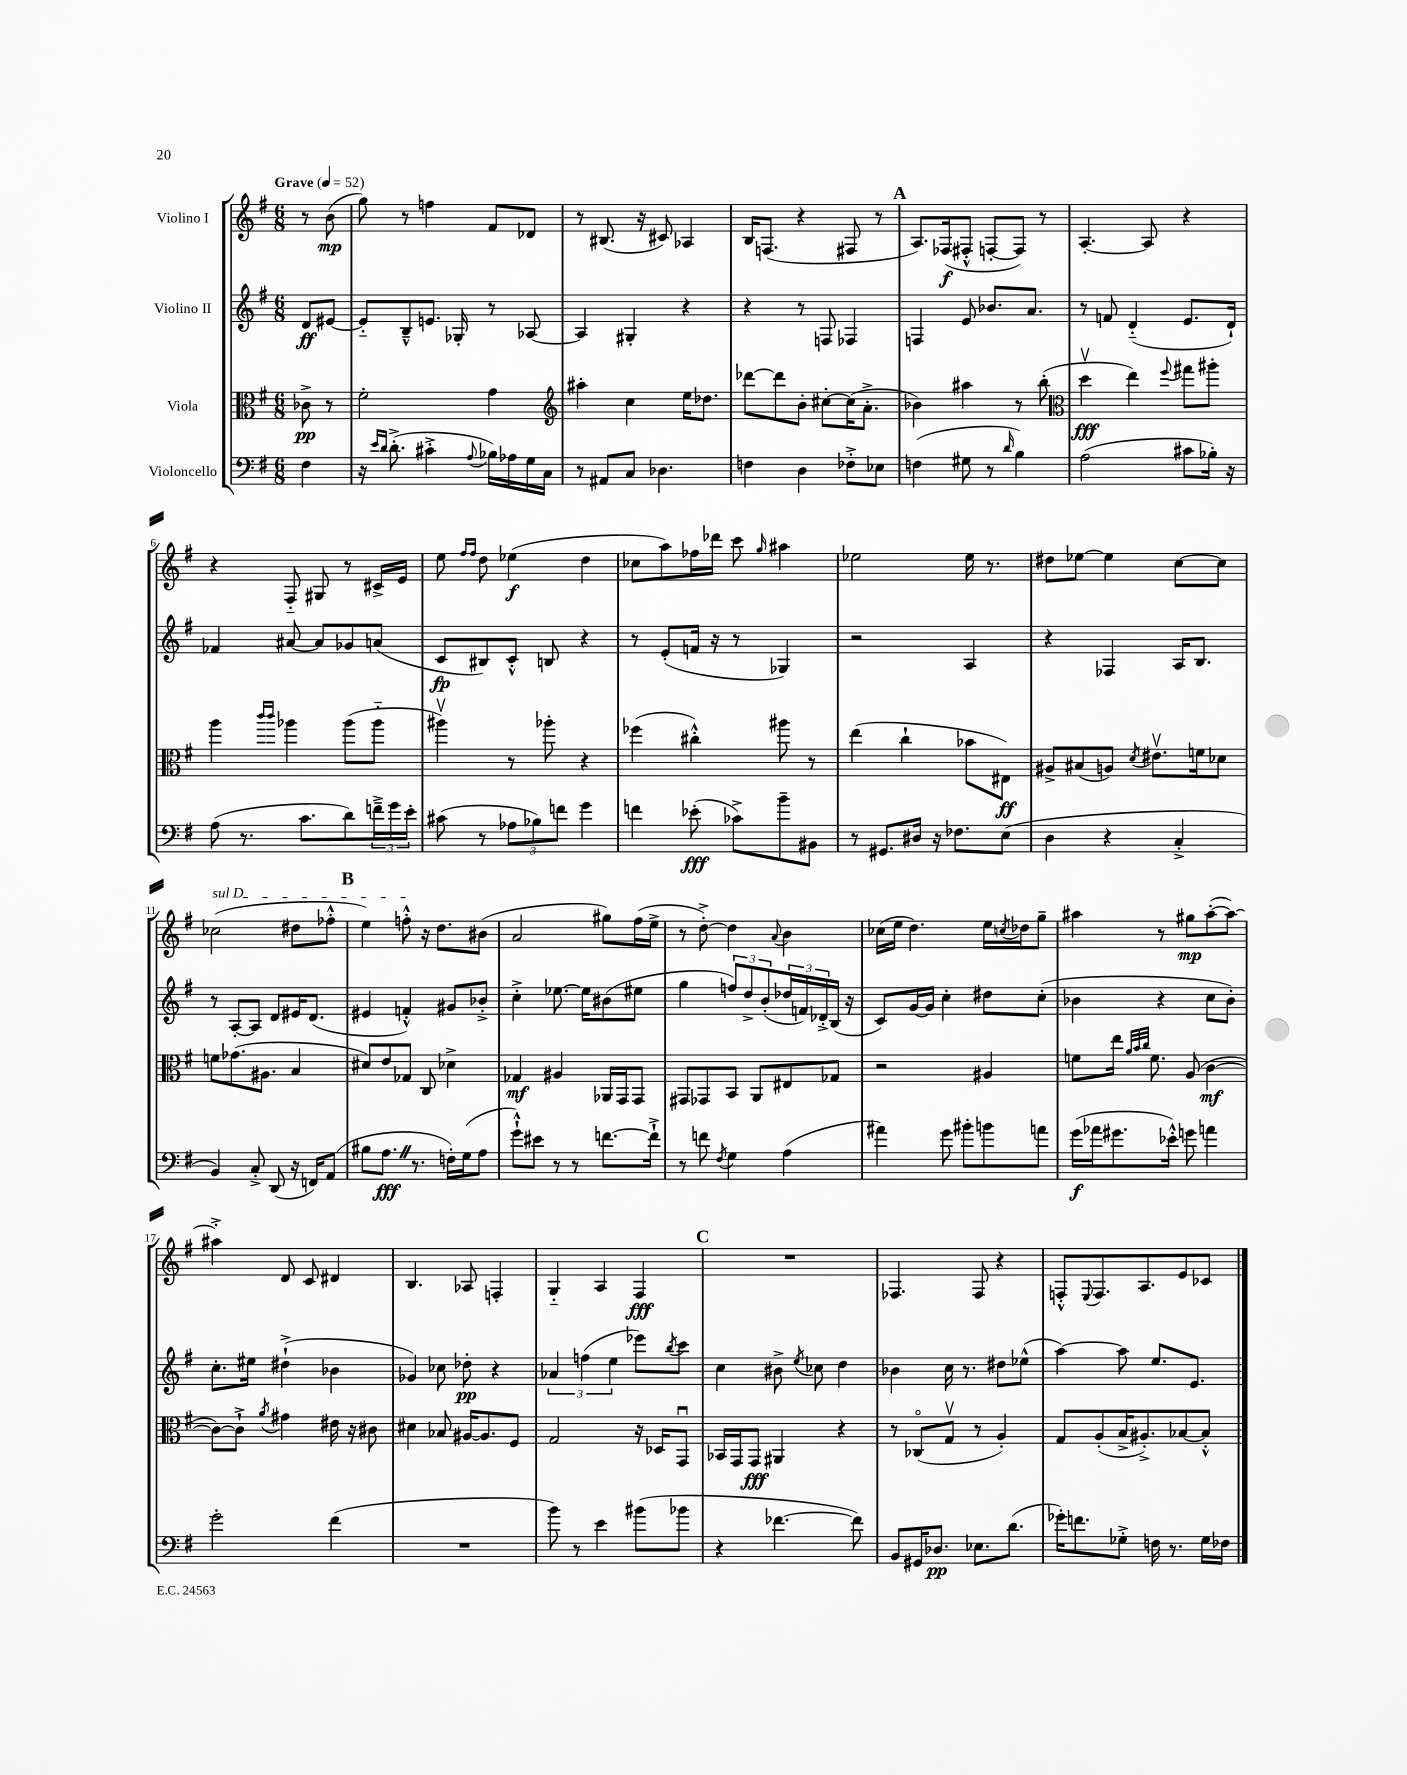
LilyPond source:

<<
\new StaffGroup <<
\new Staff = "s0" \with { instrumentName = "Violino I" } {
    \clef treble \key g \major \numericTimeSignature \time 6/8 \partial 4 \tempo "Grave" 4 = 52
    r8 b'8\mp( |
    g''8) r8 f''4 fis'8 des'8 |
    r8 bis8.( r16 cis'8) aes4 |
    b16 f8.( r4 fis8 r8 |
    \mark \markup { \bold "A" } a8.) fes16\f( fis8-.-^ f8~-. f8) r8 |
    a4.~-. a8 r4 |
    r4 fis8-_ gis8 r8 cis'16-> e'16 |
    e''8 \grace { fis''16 fis''16 } d''8 ees''4\f( d''4 |
    ces''8 a''8) fes''16 des'''16 c'''8 \grace { g''16 } ais''4 |
    ees''2 ees''16 r8. |
    dis''8 ees''8~ ees''4 c''8~ c''8 |
    \once \override TextSpanner.bound-details.left.text = \markup { \italic "sul D" } ces''2\startTextSpan( dis''8 fes''8-.-^ |
    \mark \markup { \bold "B" } e''4) f''8-.-^\stopTextSpan r16 d''8. bis'8( |
    a'2 gis''8) fis''16( e''16-> |
    r8 d''8~-.->) d''4 \appoggiatura { a'8 } b'4 |
    ces''16( e''16 d''4.) e''16 \acciaccatura { c''8 } des''16 g''8-- |
    ais''4 r8 gis''8\mp ais''8~-.( ais''8~) |
    ais''4-.-> d'8 c'8 dis'4 |
    b4. aes8 f4-. |
    g4-_ a4 fis4\fff |
    \mark \markup { \bold "C" } R2. |
    fes4. fes8 r4 |
    f8-.-^ \appoggiatura { e8 } f8. a8. e'8 ces'8 \bar "|." |
}
\new Staff = "s1" \with { instrumentName = "Violino II" } {
    \clef treble \key g \major \numericTimeSignature \time 6/8 \partial 4
    d'8\ff eis'8~ |
    eis'8-_ b8---^ e'8. ges16-. r8 aes8~ |
    aes4 gis4-. r4 |
    r4 r8 f8 fes4 |
    \mark \markup { \bold "A" } f4 e'8 bes'8. a'8. |
    r8 f'8 d'4-_( e'8. d'16-!) |
    fes'4 ais'8~ ais'8 ges'8 a'8( |
    c'8\fp bis8) c'8-.-^ b8 r4 |
    r8 e'8-.( f'16 r16 r8 ges4) |
    r2 a4 |
    r4 fes4 a16 b8. |
    r8 a8~-. a8 d'8 eis'16 d'8.( |
    \mark \markup { \bold "B" } eis'4 f'4-.-^) gis'8 bes'8-.-> |
    c''4-.-> ees''8.~ ees''16 bis'8( eis''8 |
    g''4 \tuplet 3/2 { f''8) d''8-> b'8-.( } \tuplet 3/2 { des''16 f'16) des'16-.-> } b16( r16 |
    c'8) g'16~ g'16 c''4-. dis''8 c''8-.( |
    bes'4 r4 c''8 bes'8-.) |
    c''8.-. eis''16 dis''4-!->( bes'4 |
    ges'4) ces''8 des''8-.\pp r4 |
    \tuplet 3/2 { aes'4 f''4( e''4 } ees'''8) \acciaccatura { b''8 } c'''8 |
    \mark \markup { \bold "C" } c''4 bis'8-> \acciaccatura { e''8 } ces''8 d''4 |
    bes'4 c''16 r8. dis''8 ees''8-^( |
    a''4~) a''8 e''8. e'8. \bar "|." |
}
\new Staff = "s2" \with { instrumentName = "Viola" } {
    \clef alto \key g \major \numericTimeSignature \time 6/8 \partial 4
    ces'8->\pp r8 |
    fis'2-. g'4 |
    \clef treble ais''4-. c''4 e''16 des''8. |
    des'''8~ des'''8 b'8-. cis''8~-. cis''16( a'8.-.-> |
    \mark \markup { \bold "A" } bes'4) ais''4 r8 b''8-.( |
    \clef alto d''4\upbow\fff e''4) \appoggiatura { fis''8 } gis''8 ais''8-. |
    a''4 \grace { c'''16 c'''16 } aes''4 aes''8( aes''8-_ |
    ais''4\upbow) r8 aes''8-. r4 |
    fes''4( cis''4-.-^) ais''8 r8 |
    e''4( c''4-! bes'8 eis8\ff) |
    ais8-> bis8( a8) \acciaccatura { d'8 } eis'8.\upbow f'16 des'8 |
    f'8 ges'8.( ais8. b4 |
    \mark \markup { \bold "B" } dis'8) e'8 ges8 c8 des'4-> |
    ges4\mf ais4 aes,16 g,16 g,8 |
    gis,8 ges,8 b,8 a,8 eis8 ges8 |
    r2 ais4 |
    f'8 e''16 \grace { a'32 b'32 c''32 } f'8. a8( c'4~\mf |
    c'8~) c'8-!-> \acciaccatura { a'8 } gis'4 eis'16 r16 cis'8 |
    dis'4 bes8 ais16~ ais8. fis8 |
    g2 r16 des16 g,8\downbow |
    \mark \markup { \bold "C" } bes,16 g,16 g,8\fff ais,4 r4 |
    r8 ces8\flageolet( g8\upbow r8 a4-.) |
    g8 a8-.( b16-> ais8.-.->) bes8~ bes8-.-^ \bar "|." |
}
\new Staff = "s3" \with { instrumentName = "Violoncello" } {
    \clef bass \key g \major \numericTimeSignature \time 6/8 \partial 4
    fis4 |
    r16 \grace { e'16 d'16 } d'8.-.->( cis'4-.-> \appoggiatura { a8 } bes16) aes16 g16 c16 |
    r8 ais,8 c8 des4. |
    f4 d4 fes8-.-> ees8 |
    \mark \markup { \bold "A" } f4( gis8 r8 \grace { d'16 } b4) |
    a2( cis'8 bes16-.) r16 |
    a8( r8. c'8. d'8) \tuplet 3/2 { f'16---> g'16 e'16-. } |
    cis'8( r8 \tuplet 3/2 { aes8 bes8) f'8 } g'4 |
    f'4 ees'8-.\fff( ces'8->) b'8-- bis,8 |
    r8 gis,8. dis16 r16 fes8. e8( |
    d4 r4 c4-.-> |
    b,4) c8-.-> d,8( r16 f,16) a,8( |
    \mark \markup { \bold "B" } bis8 a8.\fff \once \override BreathingSign.text = \markup { \musicglyph "scripts.caesura.straight" } \breathe r8. f16-.) g16( a8 |
    g'8-!-^) eis'8 r8 r8 f'8.~ f'16-!-> |
    r8 f'8 \acciaccatura { fis8 } g4 a4( |
    ais'4) g'8 bis'8-. b'8 a'8 |
    g'16\f( aes'16 gis'8. ees'16-.-^) g'8 a'4 |
    g'2-. fis'4( |
    R2. |
    b'8) r8 e'4 bis'8( bes'8 |
    \mark \markup { \bold "C" } r4 fes'4.~ fes'8) |
    b,8 gis,16 des8.\pp ees8. d'8.( |
    ges'16-.) f'8. ges8-.-> f16 r8. ges16 fes16 \bar "|." |
}
>>
>>
